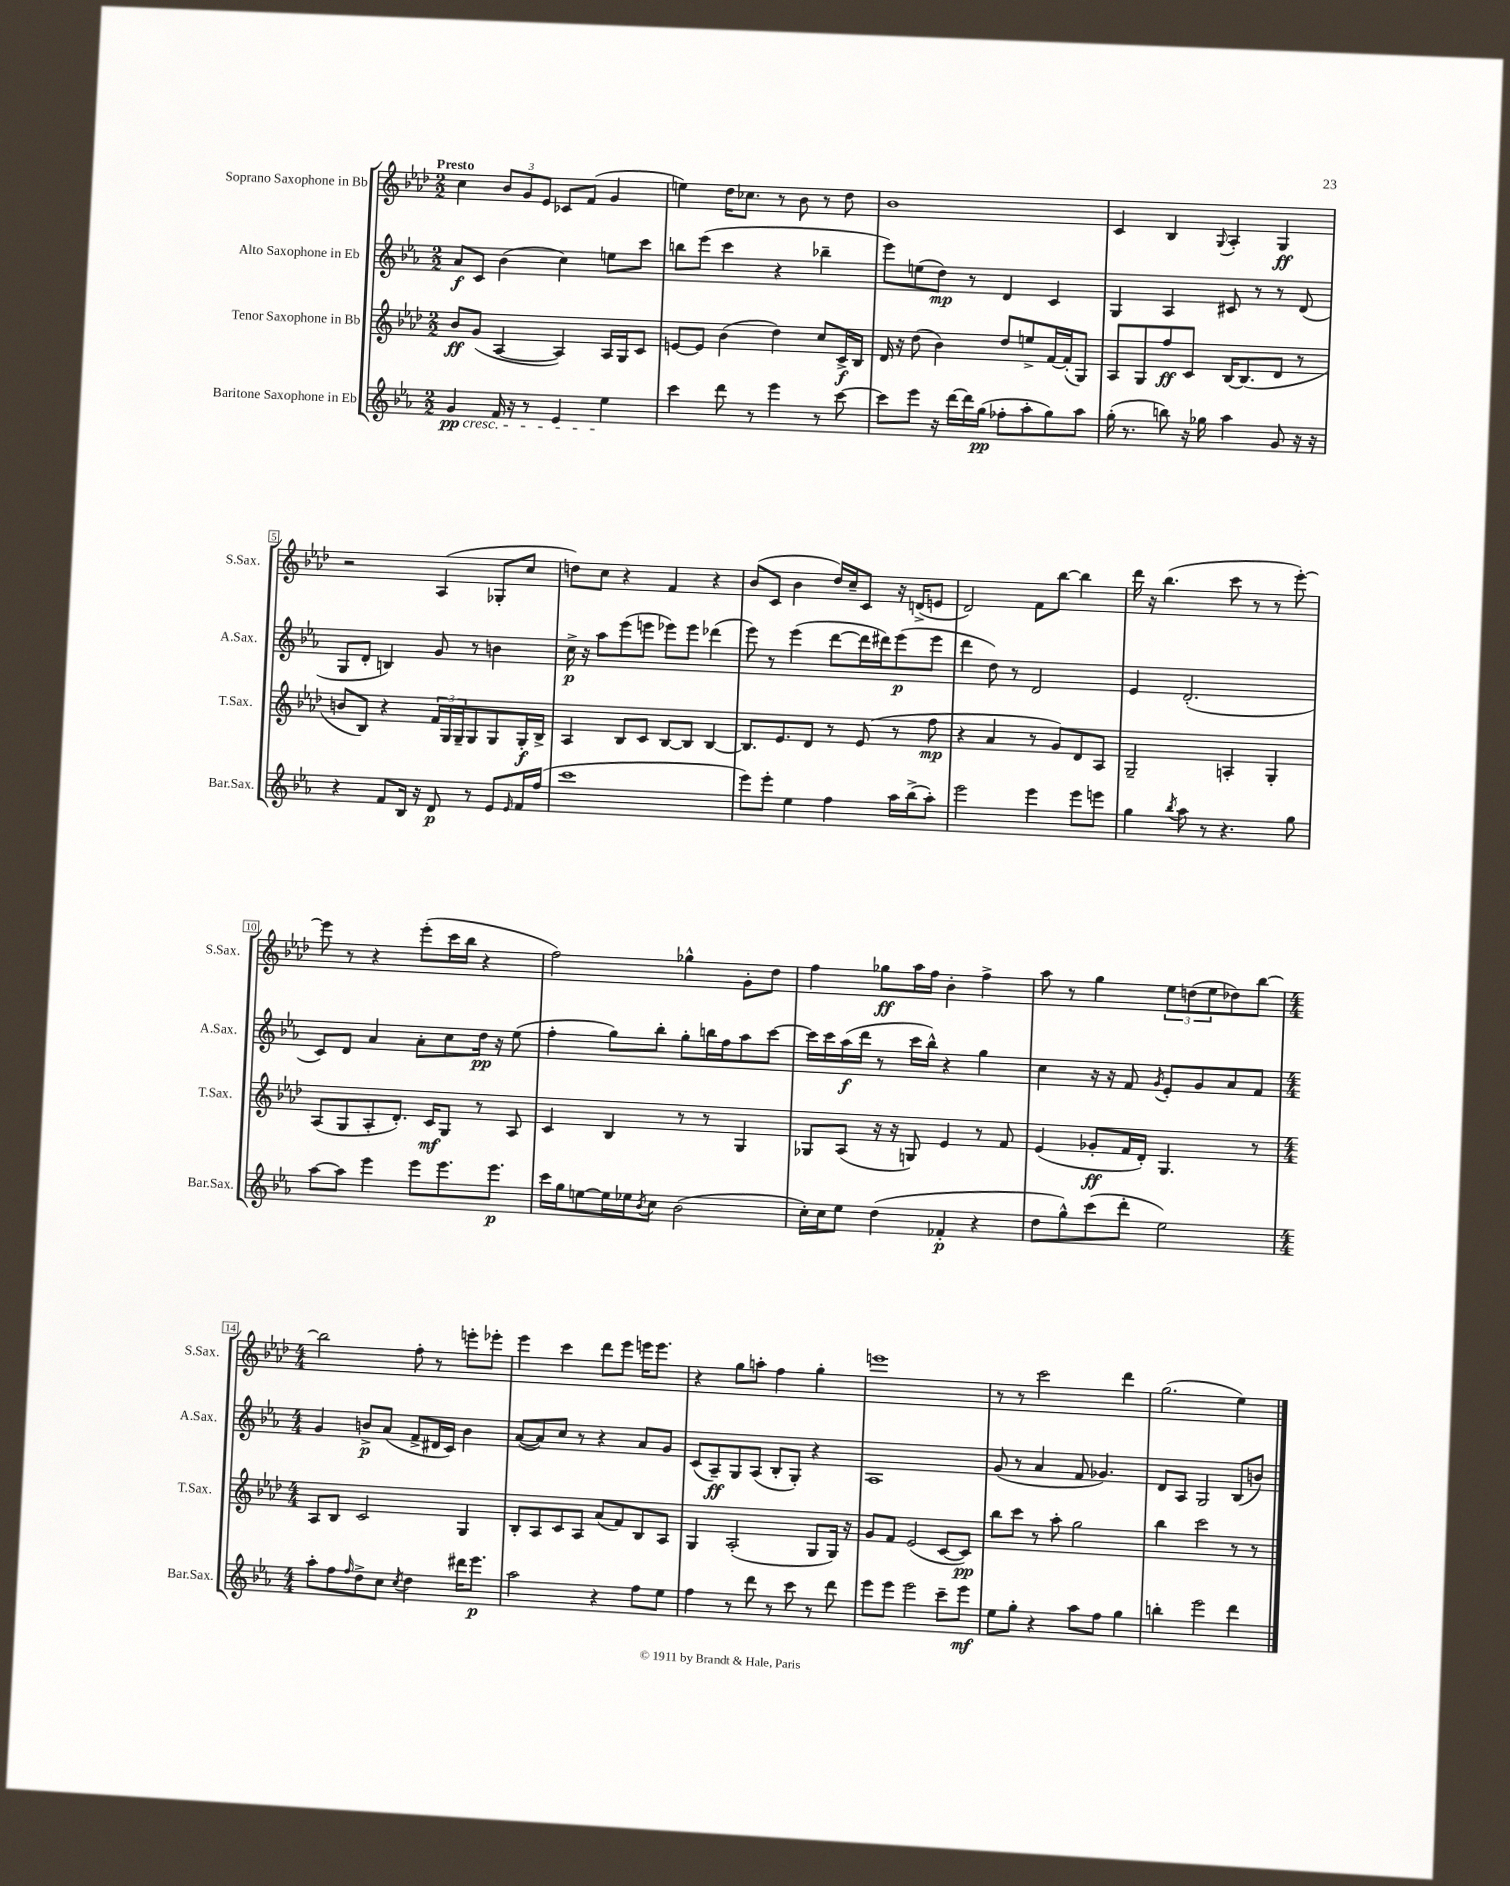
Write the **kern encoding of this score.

**kern	**kern	**kern	**kern
*staff4	*staff3	*staff2	*staff1
*clefG2	*clefG2	*clefG2	*clefG2
*k[b-e-a-]	*k[b-e-a-d-]	*k[b-e-a-]	*k[b-e-a-d-]
*M2/2	*M2/2	*M2/2	*M2/2
4g	8b-	8a-	4cc
.	(8g	8c	.
16f	[4A-	(4b-	12b-
16r	.	.	.
.	.	.	12g
8r	.	.	.
.	.	.	12e-
4e-	4A-])	4cc)	8c-
.	.	.	(8f
4ee-	16A-	8ee	4g
.	16G	.	.
.	8c	8ccc	.
=	=	=	=
4ccc	[8e	8bb	4ee)
.	8e]	(8eee-	.
8ddd	(4b-	4ccc	16dd-
.	.	.	8.cc-
8r	.	.	.
4eee-	4dd-)	4r	8r
.	.	.	8b-
8r	8cc	4bb-~	8r
[8ccc	16c^	.	8dd-
.	16B-	.	.
=	=	=	=
8ccc]	16d-	8eee-)	1b-
.	16r	.	.
8eee-	(8dd-	(8ee	.
16r	4b-)	8dd)	.
[16ddd	.	.	.
16ddd]	.	8r	.
(16gg	.	.	.
8ff-'	8dd-	4d	.
8aa-'	8ee^	.	.
8gg)	[16f	4c	.
.	(16f']	.	.
8aa-	8G)	.	.
=	=	=	=
(16gg'	8A-	4G	4c
8.r	.	.	.
.	8G	.	.
8bb)	8ff	4A-	4B-
16r	8c	.	.
16gg-	.	.	.
.	.	.	8qqG
4aa-	[16B-	8c#	4A-'
.	(8.B-]	.	.
.	.	8r	.
8g	8d-	8r	4G
16r	8r	(8d	.
16r	.	.	.
=	=	=	=
4r	8b	8G	2r
.	8B-)	8d'	.
8f	4r	4B)	.
16B-	.	.	.
16r	.	.	.
8d	24f	8g	(4A-
.	24G	.	.
.	24G~	.	.
8r	8G	8r	.
8e-	8G	4b	8G-'
16qqe-	.	.	.
16f	16G'	.	8cc
(16ff	16B-^	.	.
=	=	=	=
1ccc	4A-	16cc^	8dd)
.	.	16r	.
.	.	8aa-	8cc
.	8B-	(8eee-	4r
.	8c	8eee	.
.	[8B-	8eee-)	4f
.	8B-]	8eee-	.
.	[4B-	(4ddd-	4r
=	=	=	=
8eee-)	8.B-]	8eee-)	(8b-
8eee-'	.	8r	8c
.	8.e-	.	.
4ee-	.	(4eee-	4b-
.	8d-	.	.
4ff	8r	[8ddd	16dd-)
.	.	.	16cc~
.	(8e-	16ddd]	8c
.	.	16ddd#)	.
16aa-	8r	(8eee-	16r
(16bb-^	.	.	(16d^
8aa-')	8ff	8eee-	8e
=	=	=	=
2eee-	4r	4ddd	2d-)
.	4a-	8dd)	.
.	.	8r	.
4eee-	8r	2d	8f
.	8g)	.	[8bb-
8eee-	8d-	.	4bb-]
8eee	8A-	.	.
=	=	=	=
4gg	2G~	4e-	16ddd-
.	.	.	16r
.	.	.	(4.bb-
8qbb-	.	.	.
8aa-	.	(2.d'	.
8r	.	.	.
4.r	4A'	.	8ccc
.	.	.	8r
.	4G'	.	8r
8gg	.	.	[8eee-')
=	=	=	=
[8aa-	(8A-	8c)	8eee-]
8aa-]	8G	8d	8r
4eee-	8A-'	4a-	4r
.	8.d-')	.	.
8eee-	.	8a-'	(8eee-'
.	16c	.	.
8.eee-	8G	8cc	16ccc
.	.	.	16bb-
.	8r	16dd	4r
8.eee-	.	16r	.
.	8A-	(8ee-	.
=	=	=	=
16ccc	4c	4ff'	2ff)
16gg	.	.	.
[8ee	.	.	.
16ee]	4B-	8gg)	.
16ee-	.	.	.
8qb-	.	.	.
8cc	.	8bb-'	.
(2b-	8r	8gg'	4gg-^^
.	8r	16bb	.
.	.	16ff	.
.	4G	8aa-	8g'
.	.	[8ccc	8dd-
=	=	=	=
16cc')	8G-	16ccc]	4ff
16cc	.	16ccc	.
8ee-	(8A-	(16aa-	.
.	.	16ddd	.
(4dd	16r	8r	8gg-
.	16r	.	.
.	8G)	16ccc	16aa-
.	.	16bb-^^)	16ff
4f-'	4e-	4r	4b-'
4r	8r	4gg	4ff^
.	8f	.	.
=	=	=	=
8dd	(4e-	4cc	8aa-
8gg^^)	.	.	8r
(8ccc	8g-'	16r	4gg
.	.	16r	.
8ddd'	16f	8f	.
.	16d-')	.	.
.	.	8qg	.
2ee-)	4.G	8e-'	12ee-
.	.	.	(12dd
.	.	8g	.
.	.	.	12ee-
.	.	8a-	8dd-)
.	8r	8f	[8bb-
=	=	=	=
*M4/4	*M4/4	*M4/4	*M4/4
8aa-'	8A-	4g	2bb-]
8ff	8B-	.	.
16qqff	.	.	.
8dd^	2c	8b^	.
8cc	.	(8a-	.
8qcc	.	.	.
4dd	.	8f^	8ff'
.	.	16d#	8r
.	.	16c)	.
16ddd#	4G	4b	8eee'
8.eee-	.	.	.
.	.	.	8eee-'
=	=	=	=
2aa-	8B-'	([8a-	4eee-
.	8A-	8a-])	.
.	8c	8cc	4ccc
.	8A-	8r	.
4r	(8a-	4r	8ddd-
.	8f)	.	8eee-
8ff	8B-	8a-	16eee
.	.	.	8.eee
8ee-	8A-	8g	.
=	=	=	=
4ff	4G	(8c	4r
.	.	8A-~)	.
8r	(2A-'	8G	8gg
8ddd	.	(8A-	8aa'
8r	.	8B-'	4ff
8ccc	.	8G')	.
8r	8G	4r	4gg'
8ddd	16G)	.	.
.	16r	.	.
=	=	=	=
8eee-	8g	1A-	1eee
8eee-	8f	.	.
2eee-	(2e-	.	.
8ccc~	[8c	.	.
8eee-	8c])	.	.
=	=	=	=
8ee-	8bb-	(8g	8r
8gg'	8ccc	8r	8r
4r	8r	4a-	2ccc
.	8aa-'	.	.
8aa-	2gg	8f	.
8ff	.	4.g-)	.
4gg	.	.	4ddd-
=	=	=	=
4bb'	4bb-	8d	(2.gg
.	.	8A-	.
2eee-	2ccc	2G	.
4ddd	8r	(8B-	4ee-)
.	8r	8b)	.
==	==	==	==
*-	*-	*-	*-
